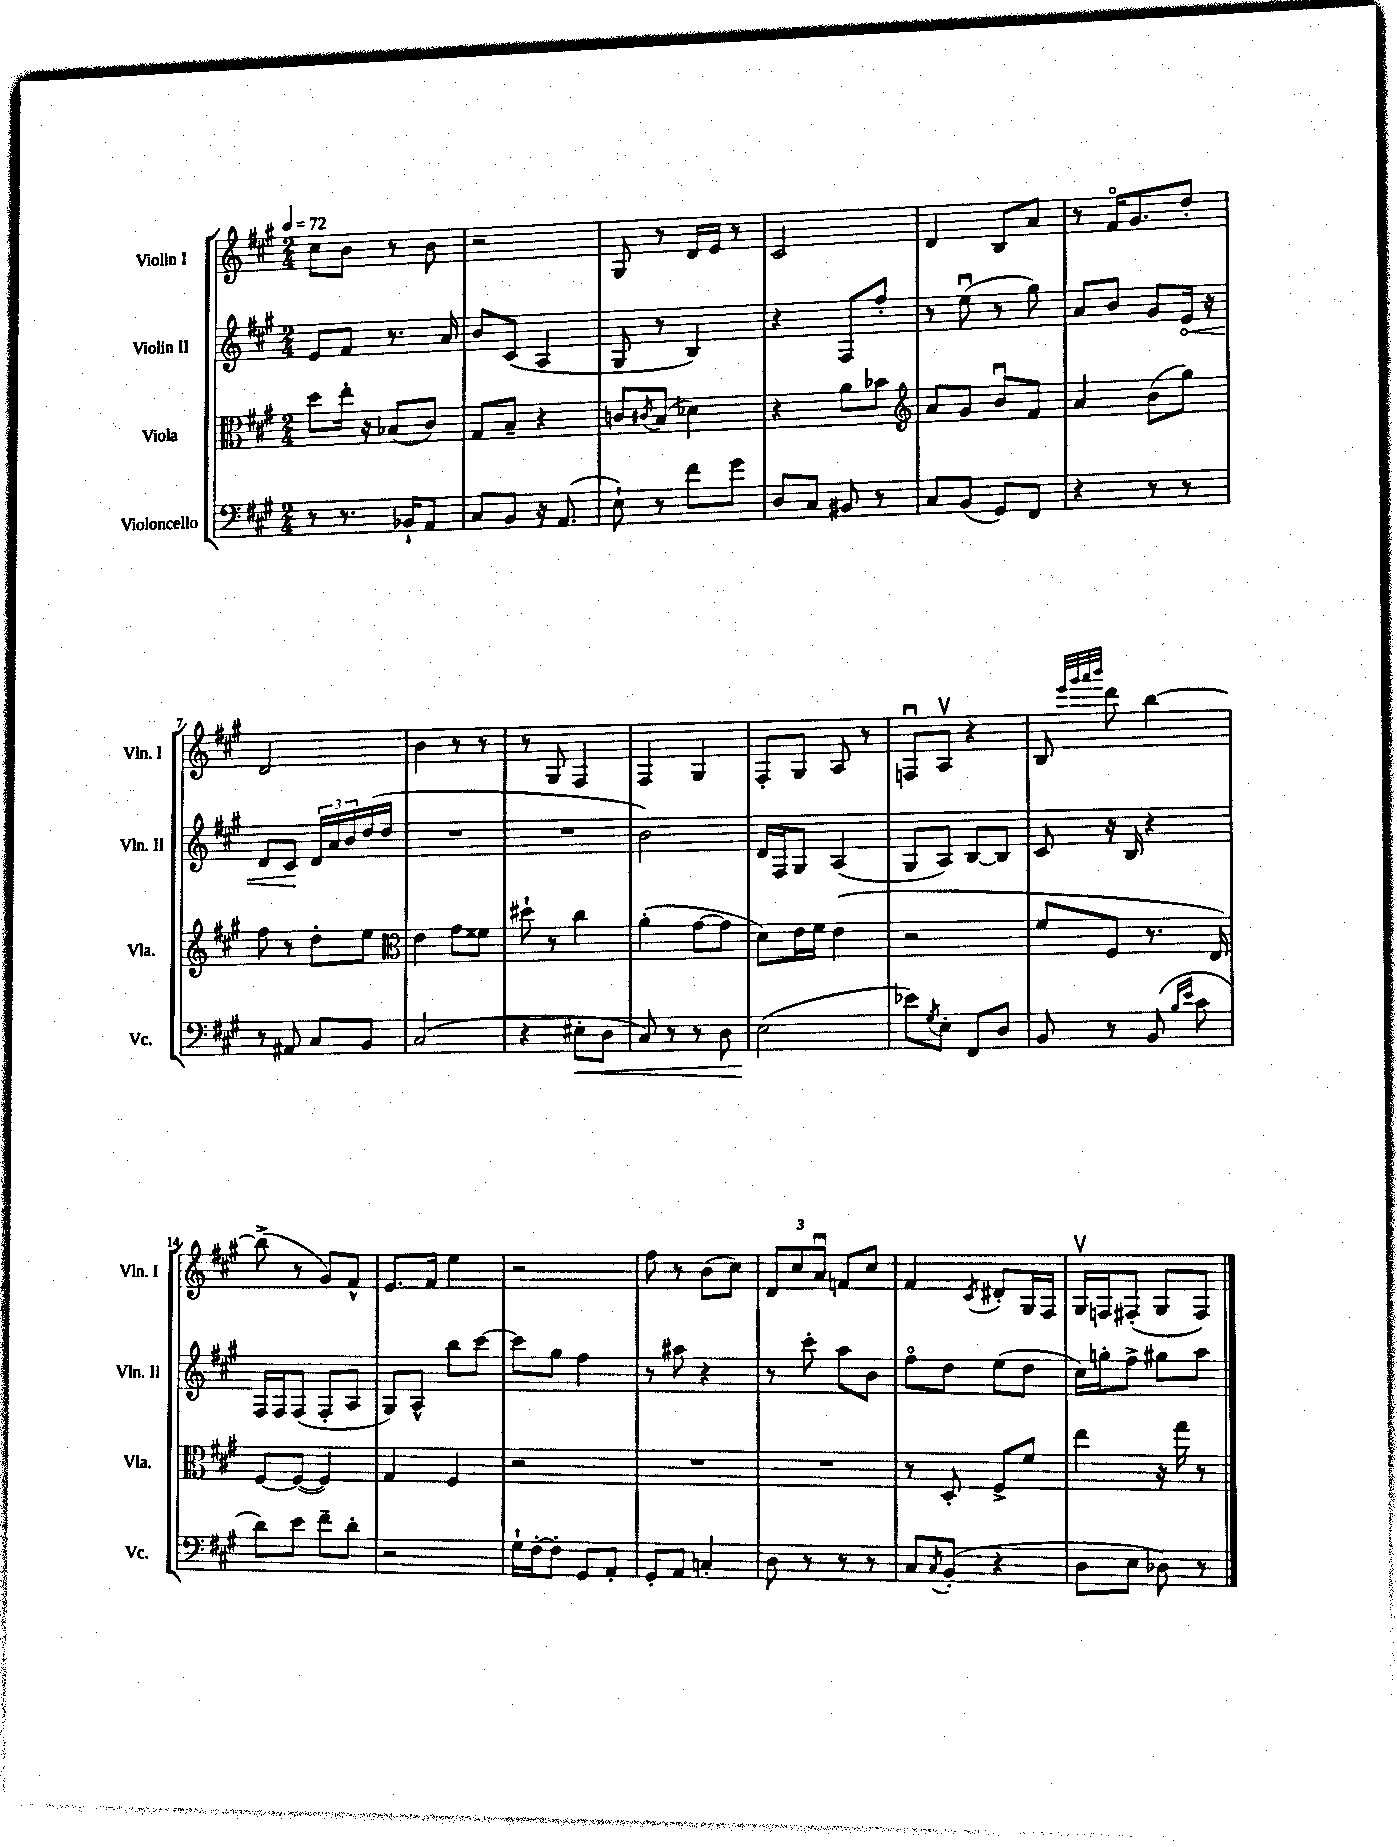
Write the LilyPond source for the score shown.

<<
\new StaffGroup <<
\new Staff = "s0" \with { instrumentName = "Violin I" shortInstrumentName = "Vln. I" } {
    \clef treble \key a \major \numericTimeSignature \time 2/4 \tempo 4 = 72
    cis''8 b'8 r8 b'8 |
    r2 |
    gis8 r8 d'16 e'16 r8 |
    cis'2 |
    d'4 b8 a'8 |
    r8 fis'16\flageolet gis'8. d''8-. |
    d'2 |
    b'4 r8 r8 |
    r8 gis8 fis4 |
    fis4 gis4 |
    fis8-. gis8 a8 r8 |
    f8\downbow a8\upbow r4 |
    b8 \grace { e'''32 gis'''32 a'''32 b'''32 } d'''8 b''4~ |
    b''8->( r8 gis'8) fis'8-^ |
    e'8. fis'16 e''4 |
    r2 |
    fis''8 r8 b'8( cis''8) |
    \tuplet 3/2 { d'8 cis''8 a'8\downbow } f'8 cis''8 |
    fis'4 \acciaccatura { cis'8 } dis'8-. gis16 fis16 |
    gis16\upbow f16 fis8-.( gis8 fis8) \bar "|." |
}
\new Staff = "s1" \with { instrumentName = "Violin II" shortInstrumentName = "Vln. II" } {
    \clef treble \key a \major \numericTimeSignature \time 2/4
    e'8 fis'8 r8. a'16 |
    b'8 cis'8( a4 |
    gis8 r8 b4) |
    r4 fis8 fis''8-. |
    r8 e''8\downbow( r8 gis''8) |
    a'8 b'8 gis'8 \once \override Hairpin.circled-tip = ##t e'16\< r16 |
    d'8 cis'8\! \tuplet 3/2 { d'16 a'16 b'16 } d''16( d''16 |
    R2 |
    R2 |
    b'2) |
    d'16 fis16 gis8 a4( |
    gis8 a8) b8~ b8 |
    cis'8 r16 b16 r4 |
    fis16 fis16 fis8( fis8-. a8 |
    gis8) a8-^ b''8 cis'''8~ |
    cis'''8 gis''8 fis''4 |
    r8 ais''8 r4 |
    r8 cis'''8-. a''8 b'8 |
    fis''8\flageolet d''8 e''8( d''8 |
    cis''16) g''16-. fis''8-> gis''8 a''8 \bar "|." |
}
\new Staff = "s2" \with { instrumentName = "Viola" shortInstrumentName = "Vla." } {
    \clef alto \key a \major \numericTimeSignature \time 2/4
    d''8 e''16-. r16 bes8( cis'8) |
    gis8 b8-- r4 |
    c'8 \acciaccatura { cis'8 } b8( des'4) |
    r4 a'8 bes'8 |
    \clef treble a'8 gis'8 b'8\downbow fis'8 |
    a'4 b'8( gis''8) |
    fis''8 r8 d''8-. e''8 |
    \clef alto e'4 gis'8 fisis'8 |
    dis''8-! r8 cis''4 |
    a'4-.( gis'8~ gis'8 |
    d'8) e'16 fis'16 e'4( |
    r2 |
    fis'8 fis8 r8. e16) |
    fis8~ fis8~( fis4) |
    gis4 fis4 |
    r2 |
    R2 |
    R2 |
    r8 d8-. fis8-> fis'8 |
    e''4 r16 gis''16 r8 \bar "|." |
}
\new Staff = "s3" \with { instrumentName = "Violoncello" shortInstrumentName = "Vc." } {
    \clef bass \key a \major \numericTimeSignature \time 2/4
    r8 r8. bes,16-! a,8 |
    cis8 b,8 r16 a,8.( |
    e8-!) r8 fis'8 gis'8 |
    d8 cis8 bis,8 r8 |
    cis8 b,8( gis,8) fis,8 |
    r4 r8 r8 |
    r8 ais,8 cis8 b,8 |
    cis2( |
    r4 eis8-.\< d8 |
    cis8) r8 r8 d8 |
    e2\!( |
    ees'8) \acciaccatura { gis8 } e8-. fis,8 d8 |
    b,8 r8 b,8( \grace { b16 e'16 } cis'8 |
    d'8) e'8 fis'8-- d'8-. |
    r2 |
    gis16-! fis16~-. fis8-. gis,8 a,8-. |
    gis,8-. a,8 c4-. |
    d8 r8 r8 r8 |
    cis8 \acciaccatura { cis8 } b,8-.( r4 |
    d8 e8 des8) r8 \bar "|." |
}
>>
>>
